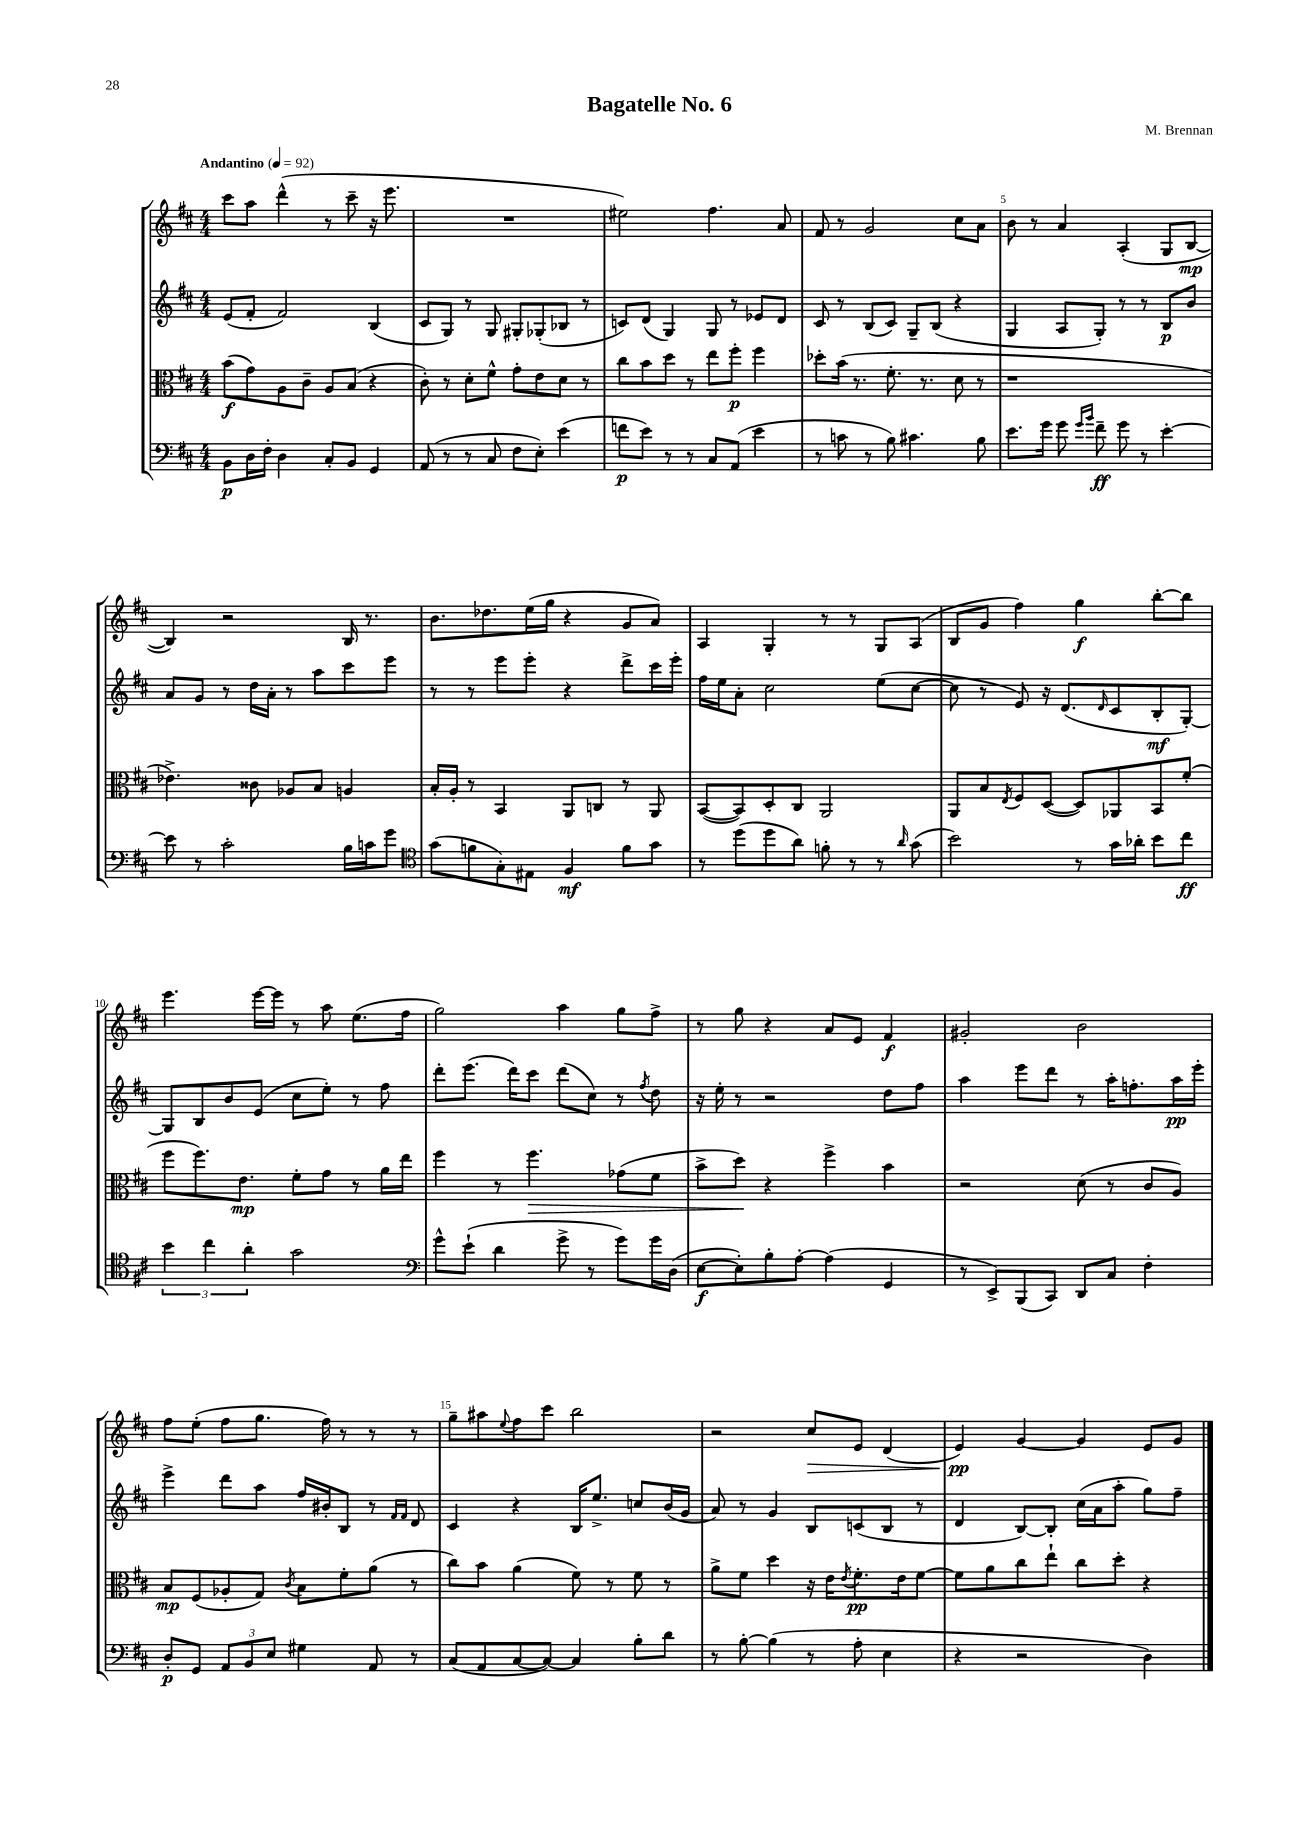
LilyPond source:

\header { title = "Bagatelle No. 6" composer = "M. Brennan" }
<<
\new StaffGroup <<
\new Staff = "s0" {
    \clef treble \key d \major \numericTimeSignature \time 4/4 \tempo "Andantino" 4 = 92
    cis'''8 a''8 d'''4-^( r8 cis'''8-- r16 e'''8. |
    R1 |
    eis''2) fis''4. a'8 |
    fis'8 r8 g'2 cis''8 a'8 |
    b'8 r8 a'4 a4-.( g8 b8~\mp |
    b4) r2 b16 r8. |
    b'8. des''8. e''16( g''16 r4 g'8 a'8) |
    a4 g4-. r8 r8 g8 a8( |
    b8 g'8 fis''4) g''4\f b''8~-. b''8 |
    e'''4. e'''16~ e'''16 r8 a''8 e''8.( fis''16 |
    g''2) a''4 g''8 fis''8-> |
    r8 g''8 r4 a'8 e'8 fis'4\f |
    gis'2-. b'2 |
    fis''8 e''8-.( fis''8 g''8. fis''16) r8 r8 r8 |
    g''8-- ais''8 \appoggiatura { e''8 } fis''8 cis'''8 b''2 |
    r2 cis''8\> e'8 d'4( |
    e'4\pp\!) g'4~ g'4 e'8 g'8 \bar "|." |
}
\new Staff = "s1" {
    \clef treble \key d \major \numericTimeSignature \time 4/4
    e'8( fis'8-. fis'2) b4( |
    cis'8 g8) r8 g8 gis8-. ges8-.( bes8 r8 |
    c'8) d'8( g4) g8 r8 ees'8 d'8 |
    cis'8 r8 b8( cis'8) g8-- b8( r4 |
    g4 a8 g8-.) r8 r8 b8\p b'8 |
    a'8 g'8 r8 d''16 a'16-. r8 a''8 cis'''8 e'''8 |
    r8 r8 e'''8 e'''8-. r4 d'''8-> cis'''16 e'''16-. |
    fis''16 e''16 a'8-. cis''2 e''8( cis''8~ |
    cis''8 r8 e'8) r16 d'8.( \grace { d'16 } cis'8 b8-.\mf g8~-.) |
    g8 b8 b'8 e'8( cis''8 e''8-.) r8 fis''8 |
    d'''8-. e'''8.( d'''16) cis'''8 d'''8( cis''8) r8 \acciaccatura { fis''8 } d''8 |
    r16 e''16-. r8 r2 d''8 fis''8 |
    a''4 e'''8 d'''8 r8 a''16-. f''8.-. a''16\pp e'''16-. |
    e'''4-> d'''8 a''8 fis''16 bis'16-. b8 r8 \grace { fis'16 fis'16 } d'8 |
    cis'4 r4 b16 e''8.-> c''8 b'16( g'16 |
    a'8) r8 g'4 b8 c'8( b8 r8 |
    d'4 b8~) b8-. cis''16( a'16 a''8-. g''8) fis''8-- \bar "|." |
}
\new Staff = "s2" {
    \clef alto \key d \major \numericTimeSignature \time 4/4
    b'8\f( g'8) a8 cis'8-- a8 b8( r4 |
    cis'8-.) r8 d'8-. fis'8-^ g'8-. e'8 d'8 r8 |
    cis''8 b'8 d''8 r8 e''8 fis''8-.\p fis''4 |
    des''8-. b'16( r8. fis'8.-. r8. d'8 r8 |
    r1 |
    ees'4.->) cisis'8 aes8 b8 a4 |
    b16-. a16-. r8 b,4 a,8 c8 r8 a,8 |
    b,8~( b,8) d8-. cis8 a,2 |
    a,8 b8 \acciaccatura { e8 } fis8 d8~( d8) aes,8 b,8 fis'8-.( |
    fis''8 fis''8.) e'8.\mp fis'8-. g'8 r8 a'16 e''16 |
    fis''4 r8 fis''4.\> ges'8( fis'8 |
    b'8-> d''8\!) r4 fis''4-> b'4 |
    r2 d'8( r8 cis'8 a8) |
    b8\mp fis8( aes8-. g8) \acciaccatura { cis'8 } b8 fis'8-. a'8( r8 |
    cis''8) b'8 a'4( fis'8) r8 fis'8 r8 |
    a'8-> fis'8 d''4 r16 e'16 \acciaccatura { e'8 } fis'8.-.\pp e'16 fis'8~ |
    fis'8 a'8 cis''8 e''8-! cis''8 d''8-. r4 \bar "|." |
}
\new Staff = "s3" {
    \clef bass \key d \major \numericTimeSignature \time 4/4
    b,8\p d16 fis16-. d4 cis8-. b,8 g,4 |
    a,8( r8 r8 cis8 fis8 e8-.) e'4( |
    f'8\p e'8) r8 r8 cis8 a,8( e'4 |
    r8 c'8 r8 b8) cis'4. b8 |
    e'8. g'16 g'8 \grace { g'16 b'16 } fis'8--\ff g'8 r8 e'4~-. |
    e'8 r8 cis'2-. b16 c'16 g'8 |
    \clef tenor g'8( f'8 g8-.) eis8 fis4\mf f'8 g'8 |
    r8 d''8( d''8 a'8) f'8-. r8 r8 \grace { a'16 } g'8( |
    b'2) r8 g'16 aes'16-. b'8 cis''8\ff |
    \tuplet 3/2 { b'4 cis''4 a'4-. } g'2 |
    \clef bass g'8-^ e'8-!( d'4 g'8-> r8 g'8) g'16 d16( |
    e8~\f e8-.) b8-. a8~-. a4( g,4 |
    r8 e,8->) b,,8( cis,8) d,8 cis8 fis4-. |
    d8-.\p g,8 \tuplet 3/2 { a,8 b,8 e8 } gis4 a,8 r8 |
    cis8( a,8 cis8~ cis8~) cis4 b8-. d'8 |
    r8 b8~-. b4( r8 a8-. e4 |
    r4 r2 d4) \bar "|." |
}
>>
>>
\layout { \context { \Score \override BarNumber.break-visibility = ##(#f #t #t) barNumberVisibility = #(every-nth-bar-number-visible 5) } }
